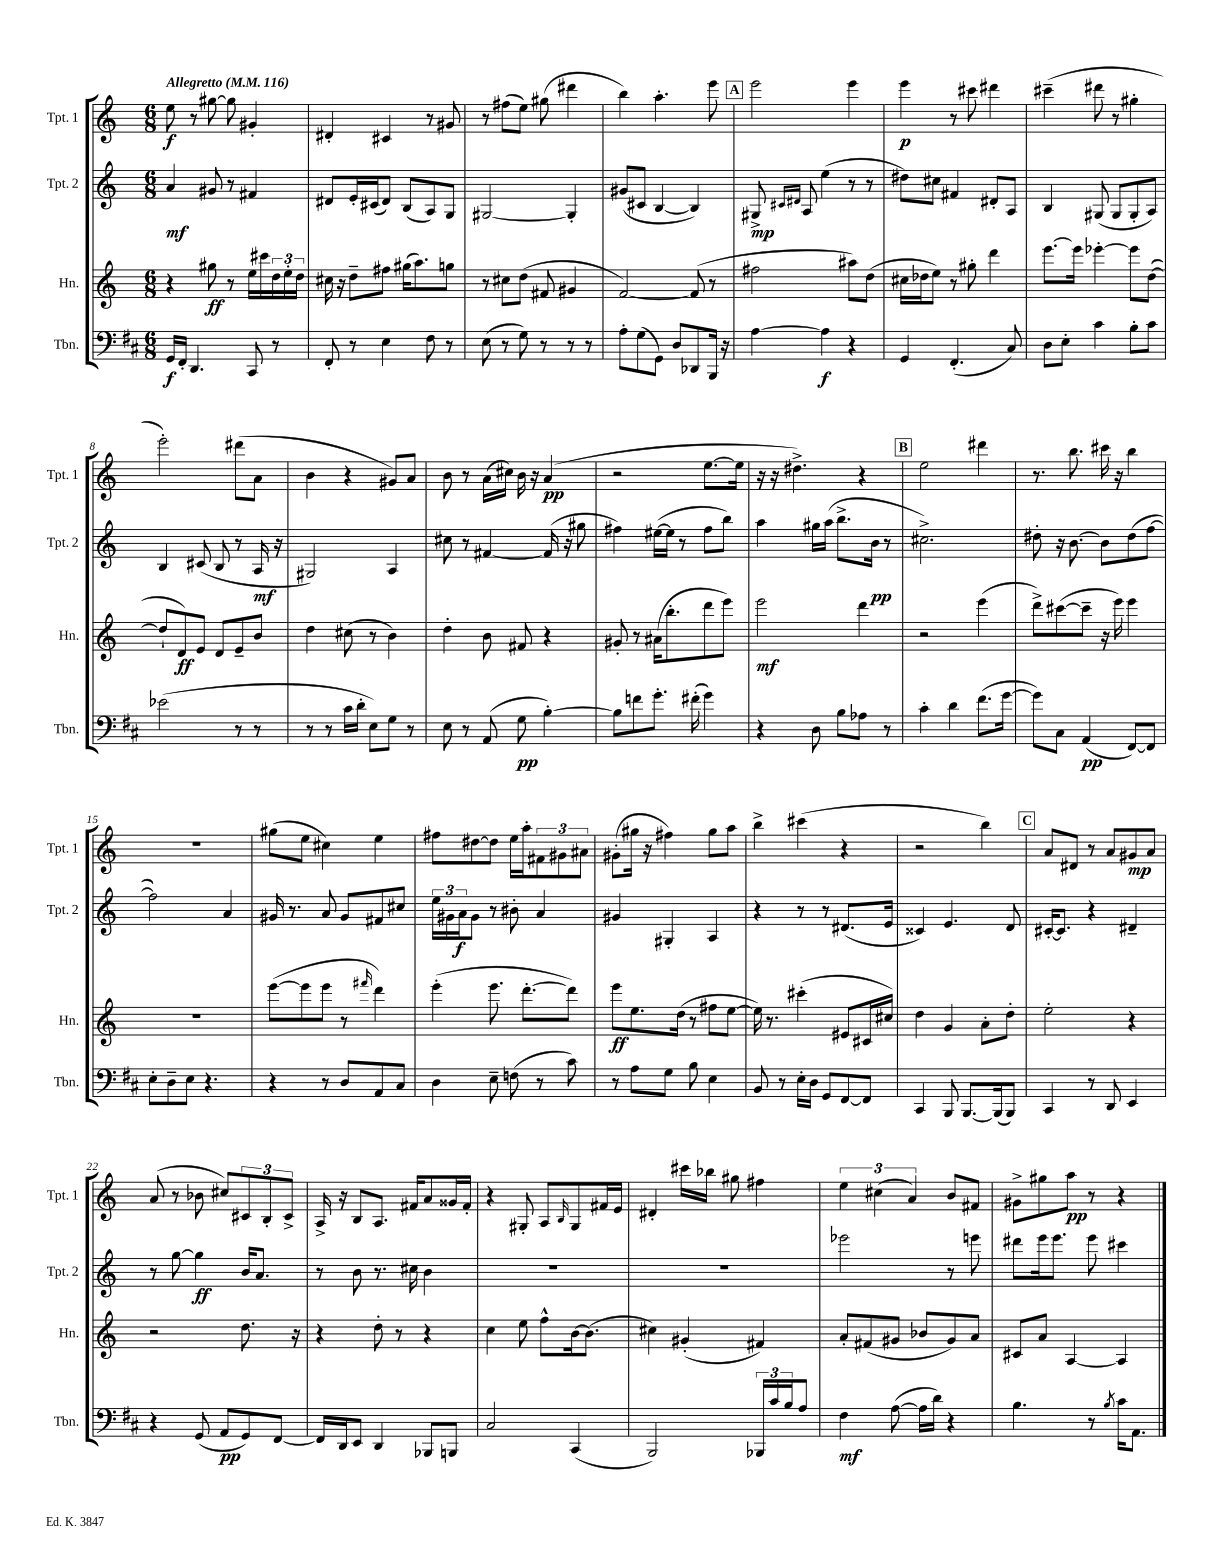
<<
\new StaffGroup <<
\new Staff = "s0" \with { instrumentName = "Tpt. 1" shortInstrumentName = "Tpt. 1" } {
    \clef treble \key c \major \numericTimeSignature \time 6/8 \tempo "Allegretto" 4 = 116
    e''8\f r8 gis''8~ gis''8 gis'4-. |
    dis'4-. cis'4 r8 gis'8 |
    r8 fis''8( e''8) gis''8( dis'''4 |
    b''4) a''4.-. e'''8 |
    \mark \markup { \box "A" } e'''2 e'''4 |
    e'''4\p r8 cis'''8 dis'''4 |
    cis'''4--( dis'''8 r8 gis''4-. |
    e'''2-.) dis'''8( a'8 |
    b'4 r4 gis'8) a'8 |
    b'8 r8 a'16( cis''16) b'16 r16 a'4\pp( |
    r2 e''8.~ e''16 |
    r16 r16 dis''4.->) r4 |
    \mark \markup { \box "B" } e''2 dis'''4 |
    r8. b''8. cis'''16 r16 b''4 |
    R2. |
    gis''8( e''8 cis''4) e''4 |
    fis''8 dis''8~ dis''8 e''16 a''16-. \tuplet 3/2 { fis'8 gis'8 ais'8 } |
    gis'8-.( gis''16 r16 fis''4) gis''8 a''8 |
    b''4-> cis'''4( r4 |
    r2 b''4) |
    \mark \markup { \box "C" } a'8 dis'8 r8 a'8 gis'8\mp a'8 |
    a'8( r8 bes'8 cis''8) \tuplet 3/2 { cis'8 b8-. cis'8-> } |
    a16-> r16 b8 a8. fis'16 a'8 gisis'16 fis'16-. |
    r4 gis8-. a8 \grace { b16 } gis8 fis'16 e'16 |
    dis'4-. cis'''16 bes''16 gis''8 fis''4 |
    \tuplet 3/2 { e''4 cis''4( a'4) } b'8 fis'8 |
    gis'8-> gis''8 a''8\pp r8 r4 \bar "|." |
}
\new Staff = "s1" \with { instrumentName = "Tpt. 2" shortInstrumentName = "Tpt. 2" } {
    \clef treble \key c \major \numericTimeSignature \time 6/8
    a'4\mf gis'8 r8 fis'4 |
    dis'8 e'16-. cis'16( dis'8) b8( a8) g8 |
    gis2~ gis4-. |
    gis'8( cis'8 b4~ b4) |
    \mark \markup { \box "A" } gis8->\mp \grace { cis'16 dis'16 } a8 e''4( r8 r8 |
    dis''8) cis''8 fis'4 dis'8-. a8 |
    b4 gis8( gis8 gis8-. a8) |
    b4 cis'8( b8 r8 a16\mf r16 |
    gis2) a4 |
    cis''8 r8 fis'4~ fis'16( r16 gis''8 |
    fis''4) eis''16~( eis''16 r8 fis''8 b''8) |
    a''4 gis''16 a''16( b''8.-> b'16\pp r8 |
    \mark \markup { \box "B" } cis''2.->) |
    dis''8-. r16 b'8.~ b'8 dis''8( f''8~ |
    f''2) a'4 |
    gis'16 r8. a'8 gis'8 fis'8 cis''8 |
    \tuplet 3/2 { e''16 gis'16 a'16\f } gis'8 r8 bis'8-. a'4 |
    gis'4 gis4-. a4 |
    r4 r8 r8 dis'8.( e'16 |
    cisis'4) e'4. d'8 |
    \mark \markup { \box "C" } cis'16~-. cis'8. r4 dis'4-- |
    r8 g''8~ g''4\ff b'16 a'8. |
    r8 b'8 r8. cis''16 b'4 |
    R2. |
    R2. |
    ees'''2 r8 e'''8 |
    dis'''8 e'''16 e'''8. e'''8 cis'''4 \bar "|." |
}
\new Staff = "s2" \with { instrumentName = "Hn." shortInstrumentName = "Hn." } {
    \clef treble \key c \major \numericTimeSignature \time 6/8
    r4 gis''8\ff r8 e''16 cis'''16 \tuplet 3/2 { d''16 e''16-. d''16 } |
    cis''16 r16 d''8-- fis''8 gis''16( a''8.) g''8 |
    r8 cis''8 d''8( fis'8 gis'4 |
    f'2~) f'8( r8 |
    \mark \markup { \box "A" } fis''2 ais''8) d''8( |
    cis''16 des''16 e''8) r8 gis''8-. d'''4 |
    e'''8.~ e'''16 ees'''4~-. ees'''8 d''8~( |
    d''8-! d'8\ff) e'8 d'8 e'8-- b'8 |
    d''4 cis''8( r8 b'4) |
    d''4-. b'8 fis'8 r4 |
    gis'8-. r8 ais'16( b''8.-. d'''8 e'''8) |
    e'''2\mf d'''4 |
    \mark \markup { \box "B" } r2 e'''4( |
    d'''8->) cis'''8~( cis'''8-- r16 e'''16) e'''4 |
    R2. |
    e'''8~( e'''8 e'''8 r8 \grace { fis'''16 } d'''4) |
    e'''4-.( e'''8. d'''8.~-. d'''8) |
    e'''8\ff e''8. d''16( r8 fis''8 e''8~ |
    e''16) r8. cis'''4-.( eis'8 cis'16 cis''16) |
    d''4 g'4 a'8-. d''8-. |
    \mark \markup { \box "C" } e''2-. r4 |
    r2 d''8. r16 |
    r4 d''8-. r8 r4 |
    c''4 e''8 f''8-^ b'16~ b'8.( |
    cis''4) gis'4-.( fis'4) |
    a'8-. fis'8( gis'8 bes'8 gis'8) a'8 |
    cis'8 a'8 a4~ a4 \bar "|." |
}
\new Staff = "s3" \with { instrumentName = "Tbn." shortInstrumentName = "Tbn." } {
    \clef bass \key d \major \numericTimeSignature \time 6/8
    g,16\f fis,16-. d,4. cis,8 r8 |
    fis,8-. r8 e4 fis8 r8 |
    e8( r8 g8) r8 r8 r8 |
    a8-. g8( g,8) d8 des,8 b,,16 r16 |
    \mark \markup { \box "A" } a4~ a4\f r4 |
    g,4 fis,4.-.( cis8) |
    d8 e8-. cis'4 b8-. cis'8 |
    ees'2( r8 r8 |
    r8 r8 cis'16 d'16-. e8) g8 r8 |
    e8 r8 a,8( g8\pp b4~-.) |
    b8 f'8 g'8.-. fis'16-.( g'4) |
    r4 d8 b8 aes8 r8 |
    \mark \markup { \box "B" } cis'4-. d'4 fis'8.( g'16~ |
    g'8) cis8 a,4\pp( fis,8~) fis,8 |
    e8-. d8-- e8 r4. |
    r4 r8 d8 a,8 cis8 |
    d4 e8-- f8( r8 cis'8) |
    r8 a8 g8 b8 e4 |
    b,8 r8 e16-. d16 g,8 fis,8~ fis,8 |
    cis,4 b,,8 b,,8.~ b,,16( b,,8) |
    \mark \markup { \box "C" } cis,4 r8 d,8 e,4 |
    r4 g,8( a,8\pp g,8) fis,8~ |
    fis,16 d,16 e,8 d,4 bes,,8 b,,8 |
    cis2 cis,4( |
    b,,2) \tuplet 3/2 { bes,,16 cis'16 b16 } a8 |
    fis4\mf a8~( a16 d'16) r4 |
    b4. r8 \acciaccatura { b8 } cis'16 a,8. \bar "|." |
}
>>
>>
